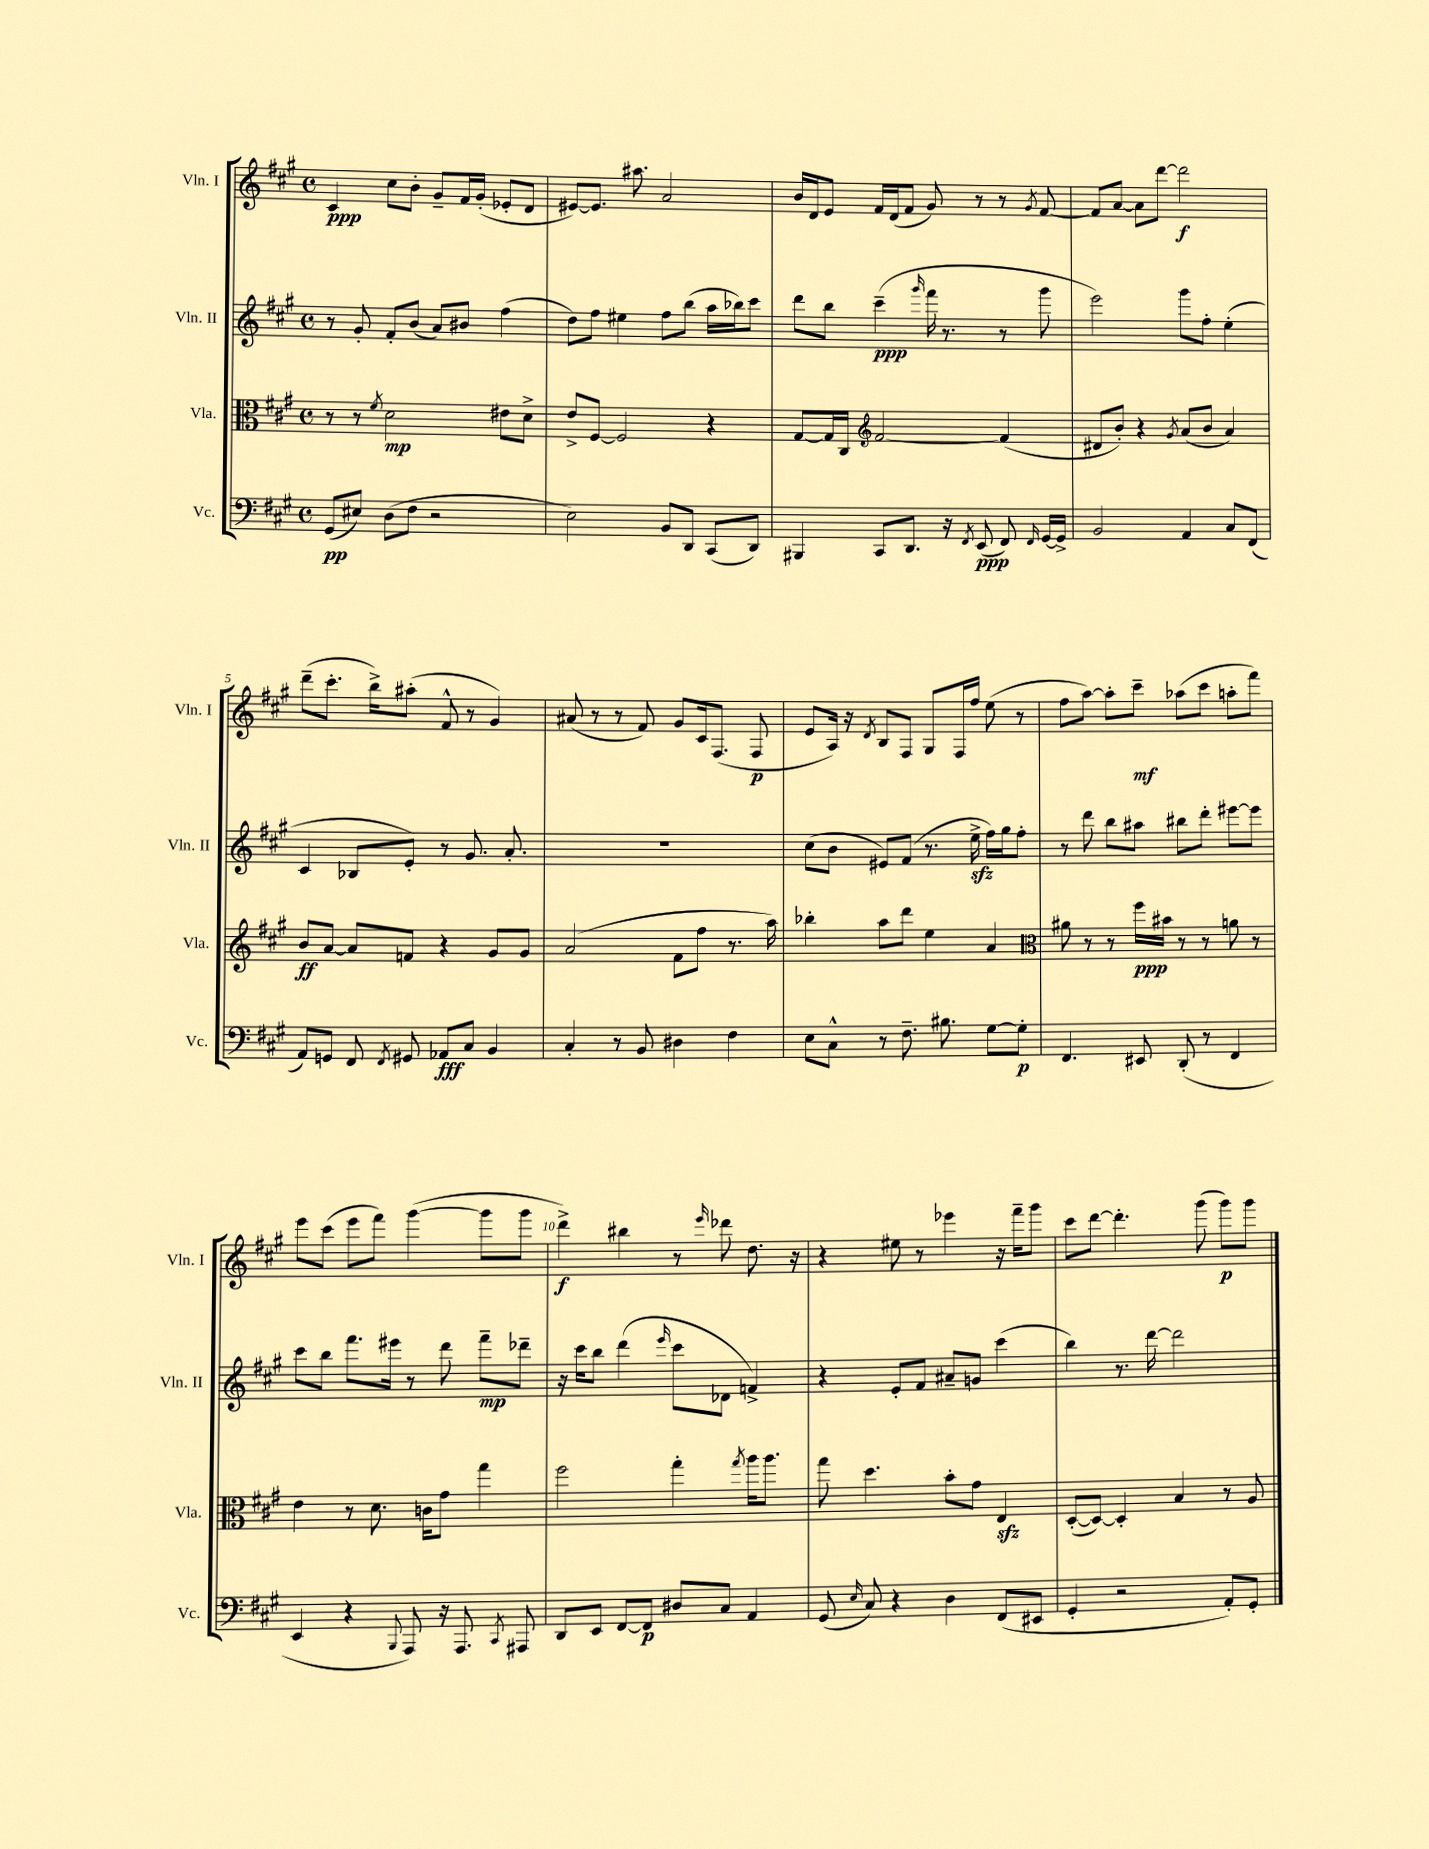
<<
\new StaffGroup <<
\new Staff = "s0" \with { instrumentName = "Vln. I" shortInstrumentName = "Vln. I" } {
    \clef treble \key a \major \defaultTimeSignature \time 4/4
    \autoBeamOff cis'4\ppp cis''8[ b'8]-. gis'8[-- fis'16 gis'16]-.( ees'8[-. d'8] |
    eis'8[~) eis'8.] ais''8. a'2 |
    b'16[ d'16 e'8] fis'16[ d'16( fis'8] gis'8) r8 r8 \acciaccatura { gis'8 } fis'8~ |
    fis'8[ a'8]~ a'8[ d'''8]~ d'''2\f |
    d'''8[--( cis'''8.]-. b''16[->) ais''8]-.( fis'8-^ r8 gis'4) |
    ais'8( r8 r8 fis'8) gis'8[ cis'16 fis8.]( fis8\p |
    e'8[ a16]) r16 \acciaccatura { d'8 } b8[ fis8] gis8[ fis16 fis''16] e''8( r8 |
    fis''8[ a''8]~) a''8[-. cis'''8]--\mf aes''8[( cis'''8] a''8[-. fis'''8]) |
    e'''8[ cis'''8]( e'''8[ fis'''8]) gis'''4~( gis'''8[ gis'''8] |
    d'''4->\f) bis''4 r8 \grace { e'''16 } des'''8 d''8. r16 |
    r4 eis''8 r8 ees'''4 r16 fis'''16[-- gis'''8] |
    cis'''8[ d'''8]~ d'''4.-. gis'''8( gis'''8[\p) gis'''8] \bar "|." |
}
\new Staff = "s1" \with { instrumentName = "Vln. II" shortInstrumentName = "Vln. II" } {
    \clef treble \key a \major \defaultTimeSignature \time 4/4
    \autoBeamOff r8 gis'8-. fis'8[-. b'8]( a'8[) bis'8] fis''4( |
    d''8[) fis''8] eis''4 fis''8[ b''8]( a''16[ bes''16) cis'''8] |
    d'''8[ b''8] cis'''4--\ppp( \grace { gis'''16 } fis'''16 r8. r8 gis'''8 |
    e'''2) gis'''8[ fis''8]-. e''4-.( |
    cis'4 bes8[ e'8]-.) r8 gis'8. a'8.-. |
    R1 |
    cis''8[( b'8] eis'8[) fis'8]( r8. e''16->\sfz fis''16[) gis''16 fis''8]-. |
    r8 d'''8 b''8[ ais''8] bis''8[ d'''8]-. eis'''8[~ eis'''8] |
    cis'''8[ b''8] fis'''8.[ eis'''16] r8 d'''8 fis'''8[--\mp des'''8]-- |
    r16 cis'''16[ b''8] d'''4( \grace { e'''16 } cis'''8[ des'8] f'4->) |
    r4 e'8[-. fis'8] ais'8[-- g'8] cis'''4( |
    b''4) r8. d'''16~ d'''2 \bar "|." |
}
\new Staff = "s2" \with { instrumentName = "Vla." shortInstrumentName = "Vla." } {
    \clef alto \key a \major \defaultTimeSignature \time 4/4
    \autoBeamOff r8 r8 \acciaccatura { fis'8 } d'2\mp eis'8[ d'8]-> |
    e'8[-> fis8]~ fis2 r4 |
    gis8[~ gis16 cis16] \clef treble fis'2~ fis'4( |
    dis'8[ b'8]-.) r4 \acciaccatura { gis'8 } a'8[( b'8] a'4) |
    b'8[\ff a'8]~ a'8[ f'8] r4 gis'8[ gis'8] |
    a'2( fis'8[ fis''8] r8. a''16) |
    bes''4-. a''8[ d'''8] e''4 a'4 |
    \clef alto ais'8 r8 r8 fis''16[\ppp bis'16] r8 r8 a'8 r8 |
    e'4 r8 d'8. c'16[ gis'8] gis''4 |
    fis''2 gis''4-. \acciaccatura { gis''8 } a''16[ a''8.] |
    gis''8 d''4. b'8[-. gis'8] e4\sfz |
    d8[~-.( d8]~) d4-. b4 r8 a8 \bar "|." |
}
\new Staff = "s3" \with { instrumentName = "Vc." shortInstrumentName = "Vc." } {
    \clef bass \key a \major \defaultTimeSignature \time 4/4
    \autoBeamOff gis,8[\pp( eis8]) d8[( fis8] r2 |
    e2) b,8[ d,8] cis,8[( d,8]) |
    bis,,4 cis,8[ d,8.] r16 \acciaccatura { fis,8 } e,8\ppp( fis,8) \grace { fis,16 } gis,16[~ gis,16]-> |
    b,2 a,4 cis8[ fis,8]( |
    a,8[) g,8] fis,8 \acciaccatura { fis,8 } gis,8 aes,8[\fff cis8] b,4 |
    cis4-. r8 b,8 dis4 fis4 |
    e8[ cis8]-^ r8 fis8.-- bis8. gis8[~ gis8]-.\p |
    fis,4. eis,8 d,8-.( r8 fis,4 |
    e,4 r4 \appoggiatura { b,,8 } a,,8) r16 a,,8. \acciaccatura { cis,8 } ais,,8 |
    d,8[ e,8] fis,8[~ fis,8]\p dis8[ cis8] a,4 |
    gis,8( \grace { e16 } cis8) r4 d4 fis,8[( eis,8] |
    gis,4-. r2 a,8[-.) gis,8]-. \bar "|." |
}
>>
>>
\layout { \context { \Score \override BarNumber.break-visibility = ##(#f #t #t) barNumberVisibility = #(every-nth-bar-number-visible 5) } }
